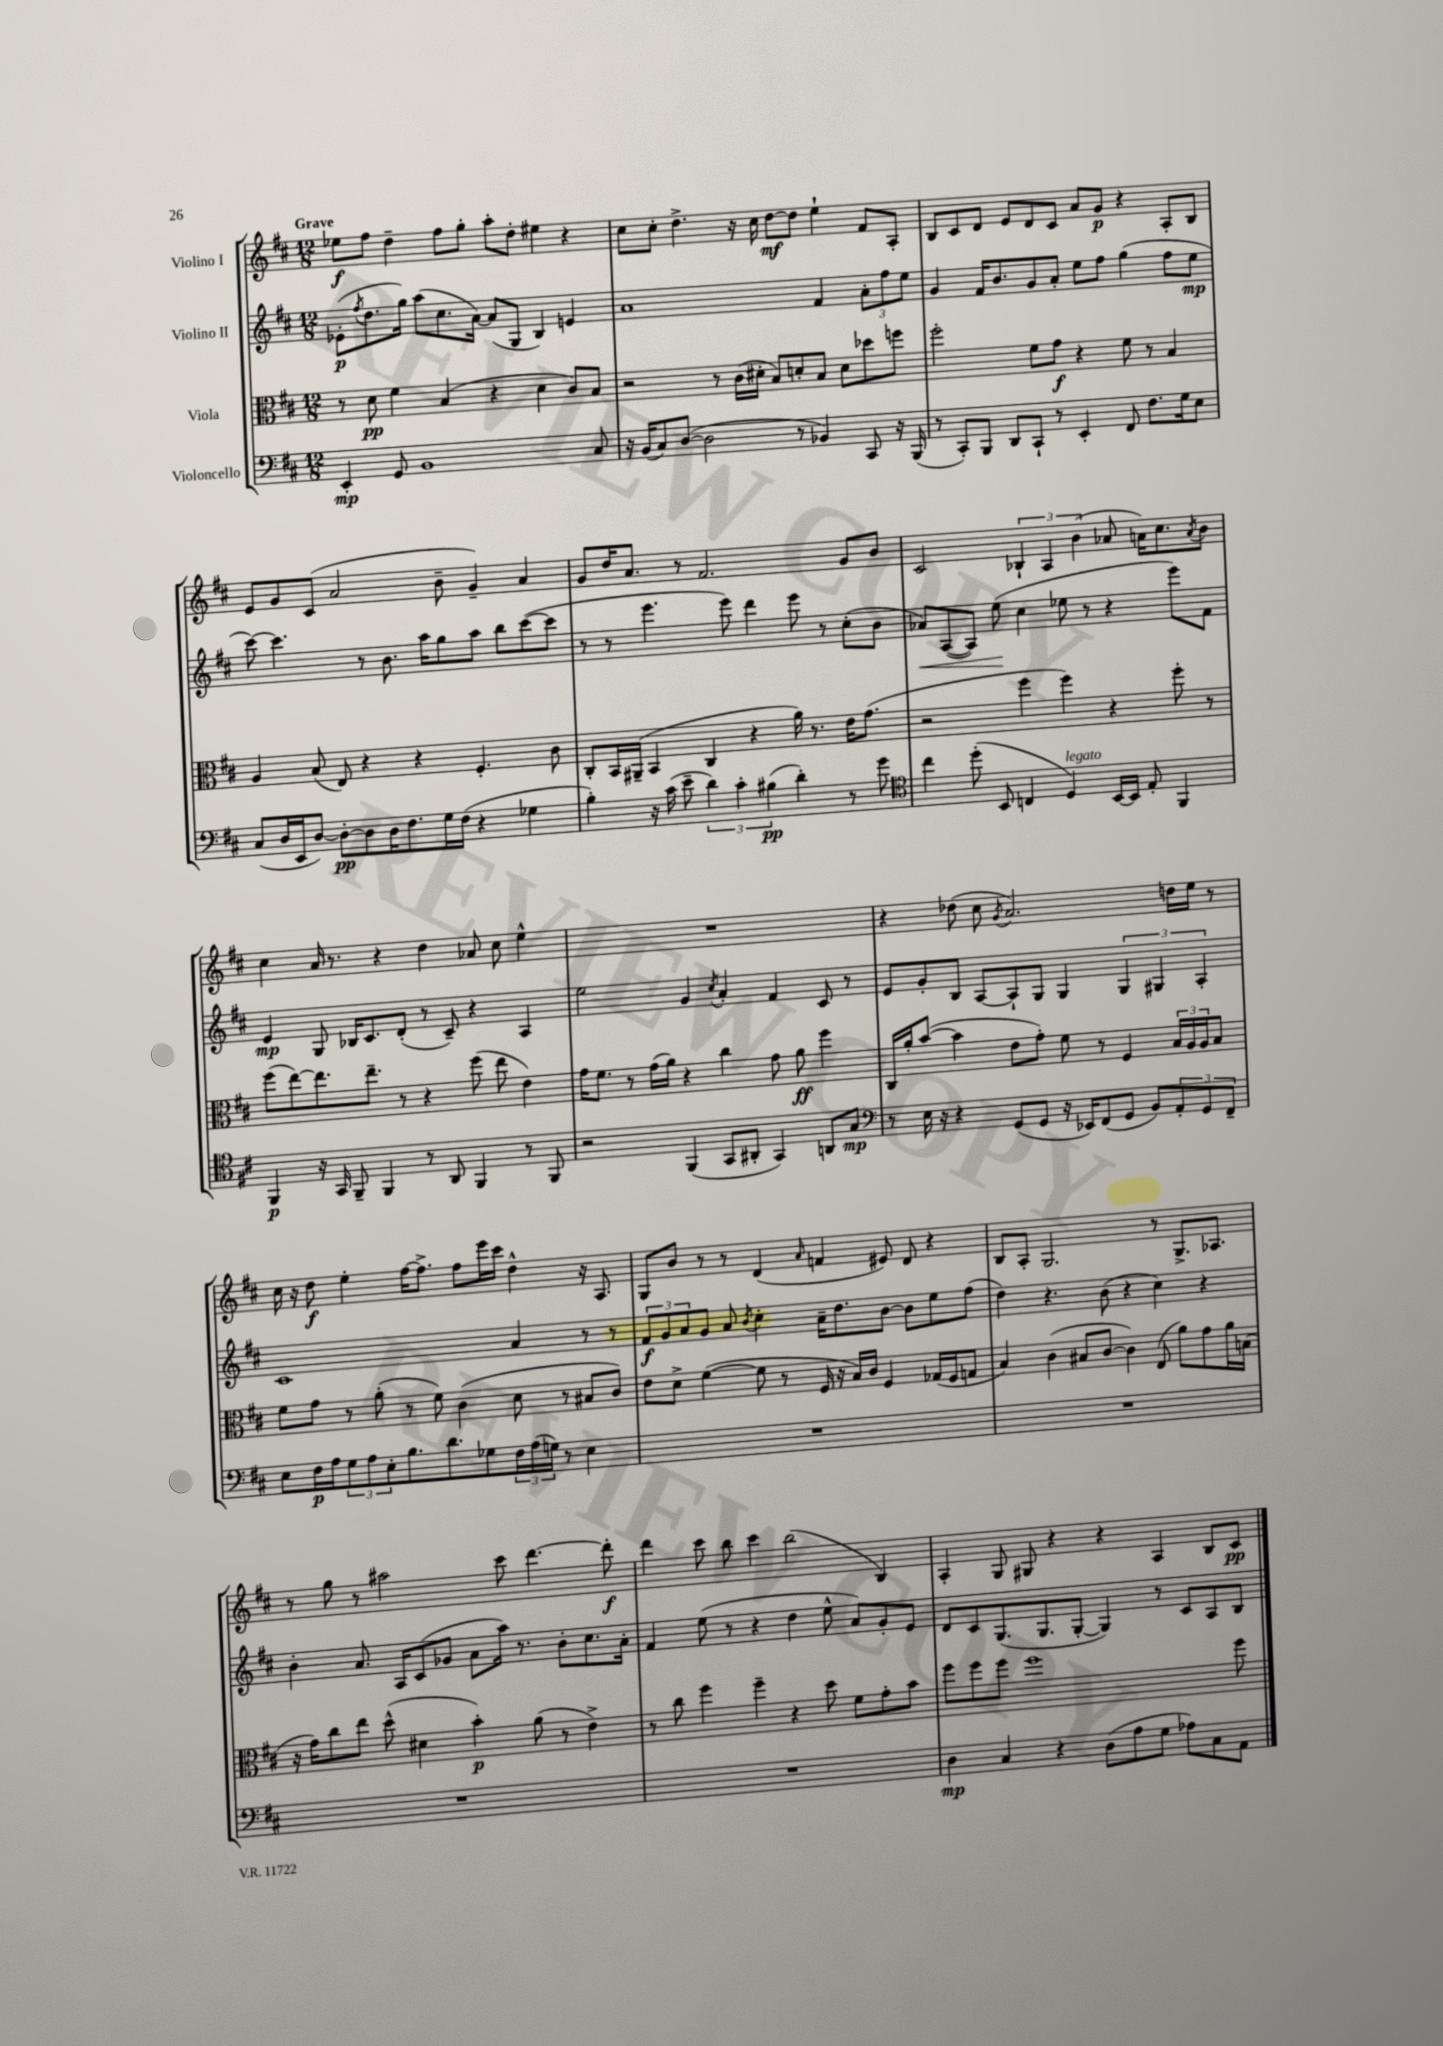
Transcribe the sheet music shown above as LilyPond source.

<<
\new StaffGroup <<
\new Staff = "s0" \with { instrumentName = "Violino I" } {
    \clef treble \key d \major \numericTimeSignature \time 12/8 \tempo "Grave"
    ees''8\f fis''8 d''4-- fis''8 g''8-. a''8-. d''8-. eis''4 r4 |
    cis''8 cis''8-. d''4.-> r16 cis''16 d''8~\mf d''8 e''4-! fis'8 a8-. |
    b8 cis'8 d'8 e'8 d'8 cis'8 a'8 g'8\p r4 a8-. b8 |
    e'8 g'8 cis'8( a'2 b'8-- g'4--) a'4 |
    g'8 d''16 a'8. r8 fis'2. g'8 b'8 |
    cis'2 \tuplet 3/2 { bes4-! a4 b'4( } aes'8 a'16) cis''8. \acciaccatura { a'8 } b'8 |
    cis''4 a'16 r8. r4 d''4 aes'8 cis''8 e''4-^ |
    R1. |
    r4 des''8( cis''8 \acciaccatura { g'8 } a'2.) d''16 e''16 r8 |
    cis''16 r16 d''8\f e''4-. fis''16~ fis''8.-> fis''8 e'''16 cis'''16 d''4-^ r16 a8. |
    g8 b'8 r8 r8 d'4( \grace { a'16 } f'4 eis'8) d'8 r4 |
    b8 a8-. g2. r8 g8.-> aes8. |
    r8 g''8 r8 ais''2 cis'''8 d'''4.~ d'''8-.\f |
    d'''4 cis'''8 b''8 cis'''4 b''2( b4) |
    a4-. g8 gis8 r4 r4 a4 b8 cis'8\pp \bar "|." |
}
\new Staff = "s1" \with { instrumentName = "Violino II" } {
    \clef treble \key d \major \numericTimeSignature \time 12/8
    ees'8-.\p( \acciaccatura { fis''8 } d''8. g''16) a''8( cis''8. a'16~) a'8( g8 b4) e'4 |
    a'1 fis'4 \tuplet 3/2 { a'8-. fis''8 e''8 } |
    g'4 fis'16 b'8. g'8 a'8-. e''8 fis''8 g''4( fis''8 e''8\mp |
    cis'''8~) cis'''4. r8 b'8. a''16 g''8 a''8 b''8 cis'''8~( cis'''8 |
    r8 r8 e'''4. e'''8) d'''4 e'''8 r8 cis''8-.( b'8 |
    aes'8\<) a8~( a8) e''8\!( cis''4 ees''8 r8 r4 e'''8) fis'8 |
    e'4\mp g8 bes16 cis'8. d'8-.( r8 cis'8--) r4 a4 |
    e''2 g'4 \acciaccatura { cis''8 } a'4-. fis'4 cis'8 r8 |
    e'8 g'8-. b8 a8~ a8-! g8 g4 \tuplet 3/2 { g4 gis4 a4-. } |
    cis'1 a'4 r8 r8 |
    \tuplet 3/2 { fis'8\f g'8 a'8 } g'8 a'8 \acciaccatura { b'8 } cis''4-. a'16-- d''8. b'8~ b'8 e''8 fis''8( |
    d''4) r4. b'8( r4 cis''4) r4 |
    b'4-. a'8. a16 cis'8( ges'8 a'8 a''16) r8. b'8-. cis''8. a'16-. |
    fis'4 e''8( r8 r4 d''4 e''8-^ a'8) g'8-. e'8 |
    d'8 cis'8 g8.( g8. g8~-. g4) r8 cis'8 a8 b8 \bar "|." |
}
\new Staff = "s2" \with { instrumentName = "Viola" } {
    \clef alto \key d \major \numericTimeSignature \time 12/8
    r8 d'8\pp fis'4 b4( r4 d'4 cis'8) b8 |
    r2 r8 cis'16( dis'16-. b8) d'8-. b8 d'8 des''8 f''8 |
    fis''2-. fis'8 g'8\f r4 fis'8 r8 b4 |
    a4 b8( e8) r4 r4 fis4.-. cis'8 |
    cis8-. b,16 ais,16--( b,4 cis4 r4 a'16) r8. e'16 g'8.( |
    r2 fis''4 fis''4) r4 fis''8-. r8 |
    fis''8( e''8~) e''8. e''8.-- r8 r4 fis''8( e''8 e'4) |
    g'16 fis'8. r8 g'16( a'16) r4 cis''4 g'8 a'8\ff fis''4 |
    cis16 a'16-. b'8~( b'4 e'8 g'8-.) fis'8 r8 fis4 \tuplet 3/2 { b16 a16 a16 } b8 |
    fis'8 g'8 r8 a'8-.( r8 fis'8) cis'4( d'8 r8 bis8 cis'8) |
    e'8 d'8-> fis'4~( fis'8 r8 fis16 r16 b16) cis'16 fis4 ges16( fis16 g8 |
    b4) cis'4( bis8 cis'8~ cis'4) e8( a'8) g'8 a'16 b16( |
    r16 g'16) cis''8 e''8 d''8-^( dis'4 b'4-.\p) a'8( r8 e'4->) |
    r8 cis''8 fis''4 fis''4-- r4 d''8 fis'8 g'8-. b'8 |
    fis''8 fis''8 fis''8 fis''1 fis''8 \bar "|." |
}
\new Staff = "s3" \with { instrumentName = "Violoncello" } {
    \clef bass \key d \major \numericTimeSignature \time 12/8
    e,4-.\mp g,8 b,1 cis8 |
    r16 b,16( cis8) d8~( d2 r8 bes,4) cis,8 r16 b,,16( |
    r8 cis,8-.) b,,8 d,8 cis,8-! r8 e,4-. fis,8 fis8. g16 e8 |
    cis8( d16 e,16 d8~) d8~-.\pp d8 d16 fis8. g16 fis16( r4 ges4 |
    b4-.) r16 cis'16( e'8-- \tuplet 3/2 { d'4) cis'4-. bis4\pp( } d'4-.) r8 g'8 |
    \clef tenor cis''4 d''8-.( b,8 c4 d4^\markup { \italic "legato" }) b,16~ b,16 e8-. fis,4 |
    fis,4\p r16 g,16 fis,8-- fis,4 r8 a,8 fis,4 r8 fis,8 |
    r2 fis,4( g,8 ais,8-. g,4) a,8 g8\mp |
    \clef bass r8 e16 r16 r4 g,8( g,8 r16 ees,16) fis,8( g,8 b,8) \tuplet 3/2 { a,8-. g,8 fis,8-- } |
    e8 fis16\p a16 \tuplet 3/2 { g8 a8 e8-. } b8. d'8. ges8 \tuplet 3/2 { fis16 a16( g16) } r8 e4 |
    R1. |
    R1. |
    R1. |
    R1. |
    d4\mp cis4 r4 d8( a8 g8 aes8) cis8 a,8 \bar "|." |
}
>>
>>
\layout { \context { \Score \remove "Bar_number_engraver" } }
